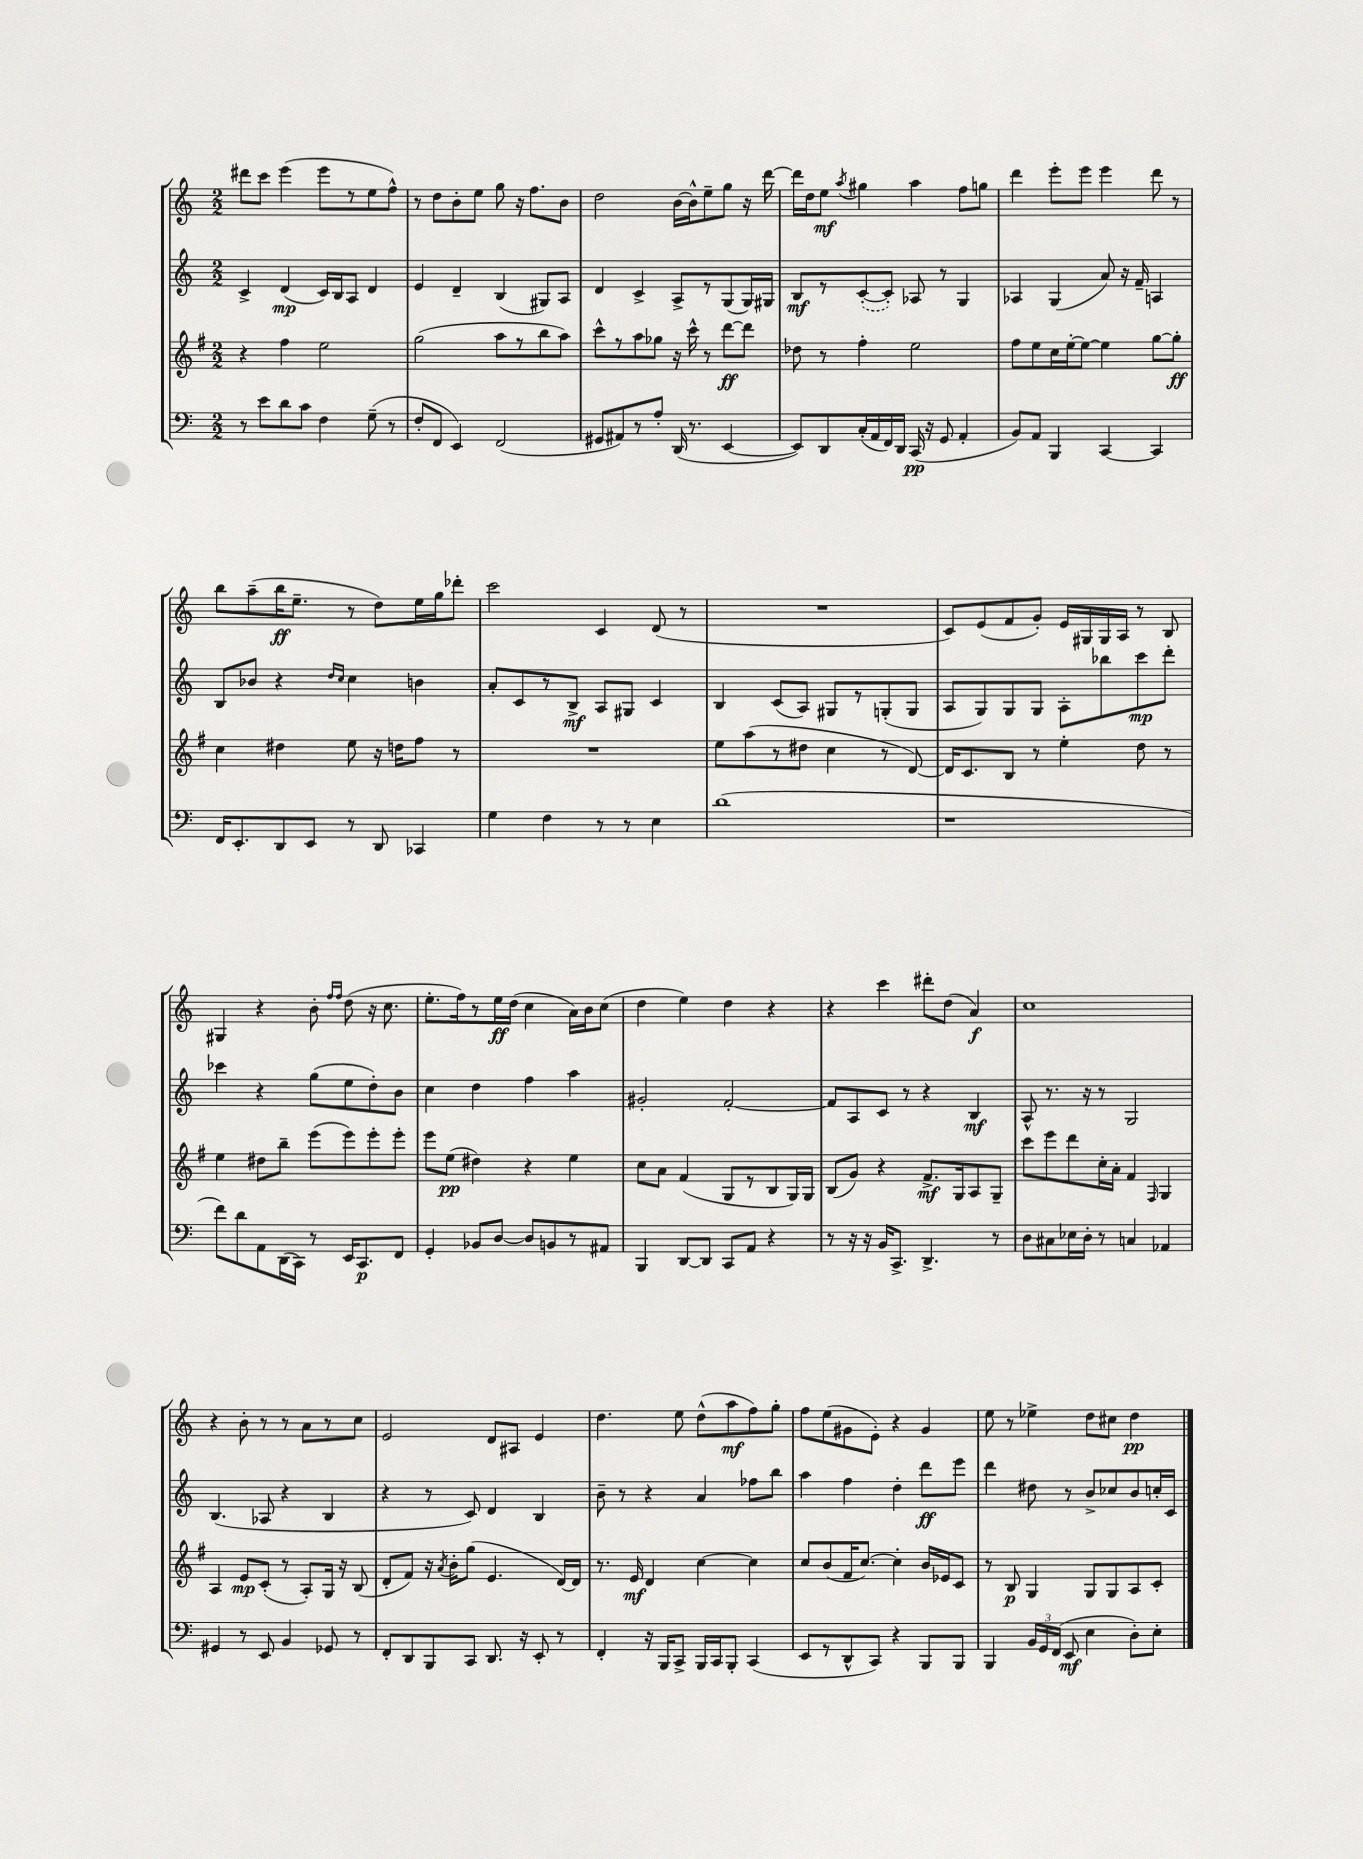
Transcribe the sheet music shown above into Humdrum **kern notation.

**kern	**dynam	**kern	**dynam	**kern	**dynam	**kern	**dynam
*part4	*part4	*part3	*part3	*part2	*part2	*part1	*part1
*staff4	*staff4	*staff3	*staff3	*staff2	*staff2	*staff1	*staff1
*clefF4	*	*clefG2	*	*clefG2	*	*clefG2	*
*k[]	*	*k[f#]	*	*k[]	*	*k[]	*
*M2/2	*	*M2/2	*	*M2/2	*	*M2/2	*
=11	=11	=11	=11	=11	=11	=11	=11
8r	.	4r	.	4c^/	.	8ddd#X\L	.
8e\L	.	.	.	.	.	8ccc\J	.
8d\	.	4ff#\	.	(4d/	mp	(4eee\	.
8c\J	.	.	.	.	.	.	.
4F\	.	2ee\	.	16c/LL)	.	8eee\L	.
.	.	.	.	16B/J	.	.	.
.	.	.	.	8A/J	.	8r	.
(8G~\	.	.	.	4d/	.	8ee\	.
8r	.	.	.	.	.	8ff^^\J)	.
=12	=12	=12	=12	=12	=12	=12	=12
8F'/L	.	(2gg\	.	4e/	.	8r	.
8FF/J	.	.	.	.	.	8dd\L	.
4EE/)	.	.	.	4d~/	.	8b'\	.
.	.	.	.	.	.	8ee\J	.
(2FF/	.	8aa\L	.	(4B/	.	8gg\	.
.	.	8r	.	.	.	16r	.
.	.	.	.	.	.	8.ff\L	.
.	.	8bb\	.	8G#X/L)	.	.	.
.	.	8aa\J)	.	8A/J	.	8b\J	.
=13	=13	=13	=13	=13	=13	=13	=13
8GG#X/L	.	8ccc^^\L	.	4d/	.	2dd\	.
8AA#X/)	.	8r	.	.	.	.	.
8r	.	8aa\	.	4c^/	.	.	.
8A'/J	.	8gg-X\J	.	.	.	.	.
(16DD/	.	16r	.	8A^/L	.	[16b\LL	.
8.r	.	16ccc^^\	.	.	.	16b^^\J]	.
.	.	8r	.	8r	.	8ee~\	.
[4EE/	.	[8ddd\L	ff	(8G/	.	8gg\J	.
.	.	8ddd\J]	.	16G/L)	.	16r	.
.	.	.	.	16G#X/JJ	.	[16ddd\	.
=14	=14	=14	=14	=14	=14	=14	=14
8EE/L])	.	8dd-X\	.	8B/L	mf	16ddd\LL]	.
.	.	.	.	.	.	16dd\J	.
8DD/	.	8r	.	8r	.	8ee\J	mf
.	.	.	.	.	.	8qaa/	.
(16C'/L	.	4ff#'\	.	([8c'/	.	4gg#X\	.
16AA/	.	.	.	.	.	.	.
16FF/)	.	.	.	8c'/J])	.	.	.
16DD/JJ	.	.	.	.	.	.	.
(16CC/	pp	2ee\	.	8A-X/	.	4aa\	.
16r	.	.	.	.	.	.	.
8GG/	.	.	.	8r	.	.	.
4AA'/	.	.	.	4G/	.	8ff\L	.
.	.	.	.	.	.	8ggn\J	.
=15	=15	=15	=15	=15	=15	=15	=15
8BB/L)	.	8ff#\L	.	4A-X/	.	4ddd\	.
8AA/J	.	8ee\	.	.	.	.	.
4BBB/	.	16cc\L	.	(4G/	.	8eee'\L	.
.	.	[16ee'\J	.	.	.	.	.
.	.	8ee\J_	.	.	.	8eee\J	.
[4CC/	.	4ee\]	.	8a/)	.	4eee\	.
.	.	.	.	16r	.	.	.
.	.	.	.	16f~/	.	.	.
4CC/]	.	[8gg\L	.	4An/	.	8ddd\	.
.	.	8gg'\J]	ff	.	.	8r	.
!!LO:LB:g=z
=16	=16	=16	=16	=16	=16	=16	=16
16FF/KL	.	4cc\	.	8B/L	.	8bb\L	.
8.EE'/	.	.	.	.	.	.	.
.	.	.	.	8b-X/J	.	(8aa~\	.
8DD/	.	4dd#X\	.	4r	.	16bb\K	ff
.	.	.	.	.	.	8.ee~\J	.
8EE/J	.	.	.	.	.	.	.
.	.	.	.	16qqdd/LL	.	.	.
.	.	.	.	16qqcc/JJ	.	.	.
8r	.	8ee\	.	4cc\	.	8r	.
8DD/	.	16r	.	.	.	8dd\L)	.
.	.	16ddn\KL	.	.	.	.	.
4CC-X/	.	8ff#\J	.	4bn\	.	16ee\L	.
.	.	.	.	.	.	16gg\J	.
.	.	8r	.	.	.	8ddd-X'\J	.
=17	=17	=17	=17	=17	=17	=17	=17
4G\	.	1r	.	8a'/L	.	2ccc\	.
.	.	.	.	8c/	.	.	.
4F\	.	.	.	8r	.	.	.
.	.	.	.	8B^/J	mf	.	.
8r	.	.	.	8A/L	.	4c/	.
8r	.	.	.	8G#X/J	.	.	.
4E\	.	.	.	4c/	.	(8d/	.
.	.	.	.	.	.	8r	.
=18	=18	=18	=18	=18	=18	=18	=18
(1d	.	8ee\L	.	4B/	.	1r	.
.	.	(8aa\	.	.	.	.	.
.	.	8r	.	(8c/L	.	.	.
.	.	8dd#X\J	.	8A/J)	.	.	.
.	.	4cc\	.	8G#X/L	.	.	.
.	.	.	.	8r	.	.	.
.	.	8r	.	(8Gn'/	.	.	.
.	.	[8d/)	.	8G/J	.	.	.
=19	=19	=19	=19	=19	=19	=19	=19
1r	.	16d/KL]	.	8A/L	.	8c/L)	.
.	.	8.c/	.	.	.	.	.
.	.	.	.	8G/)	.	(8e/	.
.	.	8B/J	.	8G/	.	8f/	.
.	.	8r	.	8G/J	.	8g'/J)	.
.	.	4ee'\	.	8A'\L	.	16e/LL	.
.	.	.	.	.	.	16G#X/	.
.	.	.	.	8bb-X\	.	16G#/	.
.	.	.	.	.	.	16A/JJ	.
.	.	8dd\	.	8ccc\	mp	8r	.
.	.	8r	.	8ddd'\J	.	8B/	.
!!LO:LB:g=z
=20	=20	=20	=20	=20	=20	=20	=20
8f\L)	.	4ee\	.	4ccc-X\	.	4G#X/	.
8d\	.	.	.	.	.	.	.
8AA\	.	8dd#X\L	.	4r	.	4r	.
(16DD\L	.	8bb~\J	.	.	.	.	.
16CC\JJ)	.	.	.	.	.	.	.
8r	.	(8eee\L	.	(8gg\L	.	8b'\	.
.	.	.	.	.	.	16qqff/LL	.
.	.	.	.	.	.	16qqff/JJ	.
16EE/KL	.	8eee\)	.	8ee\	.	(8dd\	.
8.CC/	p	.	.	.	.	.	.
.	.	8eee'\	.	8dd'\)	.	16r	.
.	.	.	.	.	.	8.cc\	.
8FF/J	.	8eee'\J	.	8b\J	.	.	.
=21	=21	=21	=21	=21	=21	=21	=21
4GG'/	.	8eee\L	.	4cc\	.	8.ee'\L	.
.	.	(8ee\J	pp	.	.	.	.
.	.	.	.	.	.	16ff\k)	.
8BB-X/L	.	4dd#X\)	.	4dd\	.	8r	.
[8D/J	.	.	.	.	.	16ee\L	ff
.	.	.	.	.	.	(16dd\JJ	.
8D/L]	.	4r	.	4ff\	.	4cc\	.
8BBn/	.	.	.	.	.	.	.
8r	.	4ee\	.	4aa\	.	16a\LL)	.
.	.	.	.	.	.	16b\J	.
8AA#X/J	.	.	.	.	.	(8cc\J	.
=22	=22	=22	=22	=22	=22	=22	=22
4BBB/	.	8cc\L	.	2g#X'/	.	4dd\	.
.	.	8a\J	.	.	.	.	.
[8DD/L	.	(4f#/	.	.	.	4ee\)	.
8DD/J]	.	.	.	.	.	.	.
8CC/L	.	8G/L	.	[2f'/	.	4dd\	.
8AA/J	.	8r	.	.	.	.	.
4r	.	8B/	.	.	.	4r	.
.	.	16G/L)	.	.	.	.	.
.	.	16G/JJ	.	.	.	.	.
=23	=23	=23	=23	=23	=23	=23	=23
8r	.	(8B/L	.	8f/L]	.	4r	.
16r	.	8g/J)	.	8A/	.	.	.
16r	.	.	.	.	.	.	.
16BB/KL	.	4r	.	8c/J	.	4ccc\	.
8.CC^/J	.	.	.	.	.	.	.
.	.	.	.	8r	.	.	.
4.DD^/	.	8.f#^/L	mf	4r	.	8ddd#X'\L	.
.	.	.	.	.	.	(8dd\J	.
.	.	16G/k	.	.	.	.	.
.	.	8A/	.	4B/	mf	4a/)	f
8r	.	8G~/J	.	.	.	.	.
=24	=24	=24	=24	=24	=24	=24	=24
8D\L	.	8ccc\L	.	8A^^/	.	1cc	.
8C#X\	.	8eee\	.	8.r	.	.	.
16E-X\L	.	8ddd\	.	.	.	.	.
16D'\JJ	.	.	.	16r	.	.	.
8r	.	16cc'\L	.	8r	.	.	.
.	.	16a'\JJ	.	.	.	.	.
4Cn/	.	4f#/	.	2G/	.	.	.
.	.	16qqF#/	.	.	.	.	.
4AA-X/	.	4G/	.	.	.	.	.
!!LO:LB:g=z
=25	=25	=25	=25	=25	=25	=25	=25
4GG#X/	.	4A/	.	(4.B/	.	4r	.
8r	.	8e/L	mp	.	.	8b'\	.
8EE/	.	(8c'/J	.	8A-X/	.	8r	.
4BB/	.	8r	.	4r	.	8r	.
.	.	8A'/L)	.	.	.	8a\L	.
8GG-X/	.	16G/Jk	.	4B/	.	8r	.
.	.	16r	.	.	.	.	.
8r	.	(8B/	.	.	.	8cc\J	.
=26	=26	=26	=26	=26	=26	=26	=26
8FF'/L	.	8d'/L	.	4r	.	2e/	.
8DD/	.	8f#/J)	.	.	.	.	.
8BBB/	.	16r	.	8r	.	.	.
.	.	8qa/	.	.	.	.	.
.	.	16b'\KL	.	.	.	.	.
8CC/J	.	(8gg\J	.	8c/)	.	.	.
8.DD/	.	4.e/	.	4d/	.	8d/L	.
.	.	.	.	.	.	8A#X/J	.
16r	.	.	.	.	.	.	.
8EE'/	.	.	.	4B/	.	4e/	.
8r	.	[16d/LL)	.	.	.	.	.
.	.	16d/JJ]	.	.	.	.	.
=27	=27	=27	=27	=27	=27	=27	=27
4FF'/	.	8.r	.	8b~\	.	4.dd\	.
.	.	.	.	8r	.	.	.
.	.	16e/	mf	.	.	.	.
16r	.	4d/	.	4r	.	.	.
16BBB/KL	.	.	.	.	.	.	.
8CC^/J	.	.	.	.	.	8ee\	.
16BBB/LL	.	[4cc\	.	4a/	.	(8dd^^\L	.
16CC/J	.	.	.	.	.	.	.
8BBB'/J	.	.	.	.	.	8aa\	mf
(4CC/	.	4cc\]	.	8ff-X\L	.	8ff\)	.
.	.	.	.	8bb\J	.	8gg'\J	.
=28	=28	=28	=28	=28	=28	=28	=28
8EE/L	.	8cc/L	.	4aa\	.	8ff\L	.
8r	.	(8b/	.	.	.	(8ee\	.
8DD^^/	.	16f#/K	.	4ff\	.	8g#X\	.
.	.	[8.cc/J)	.	.	.	.	.
8CC/J)	.	.	.	.	.	8e'\J)	.
4r	.	4cc'\]	.	4dd'\	.	4r	.
8BBB/L	.	16b/LL	.	8ddd\L	ff	4g#/	.
.	.	16e-X/J	.	.	.	.	.
8BBB/J	.	8c/J	.	8eee\J	.	.	.
=29	=29	=29	=29	=29	=29	=29	=29
4BBB/	.	8r	.	4ddd\	.	8ee\	.
.	.	8B/	p	.	.	8r	.
24BB/LL	.	4G/	.	8dd#X\	.	4ee-X^\	.
24GG/	.	.	.	.	.	.	.
(24FF/JJ	.	.	.	.	.	.	.
8EE/	mf	.	.	8r	.	.	.
4E\	.	8G/L	.	8b^/L	.	8dd\L	.
.	.	8G/	.	8cc-X/	.	8cc#X\J	.
8D'\L)	.	8A/	.	8b/	.	4dd\	pp
8E'\J	.	8c'/J	.	16ccn'/L	.	.	.
.	.	.	.	16c/JJ	.	.	.
==	==	==	==	==	==	==	==
*-	*-	*-	*-	*-	*-	*-	*-
